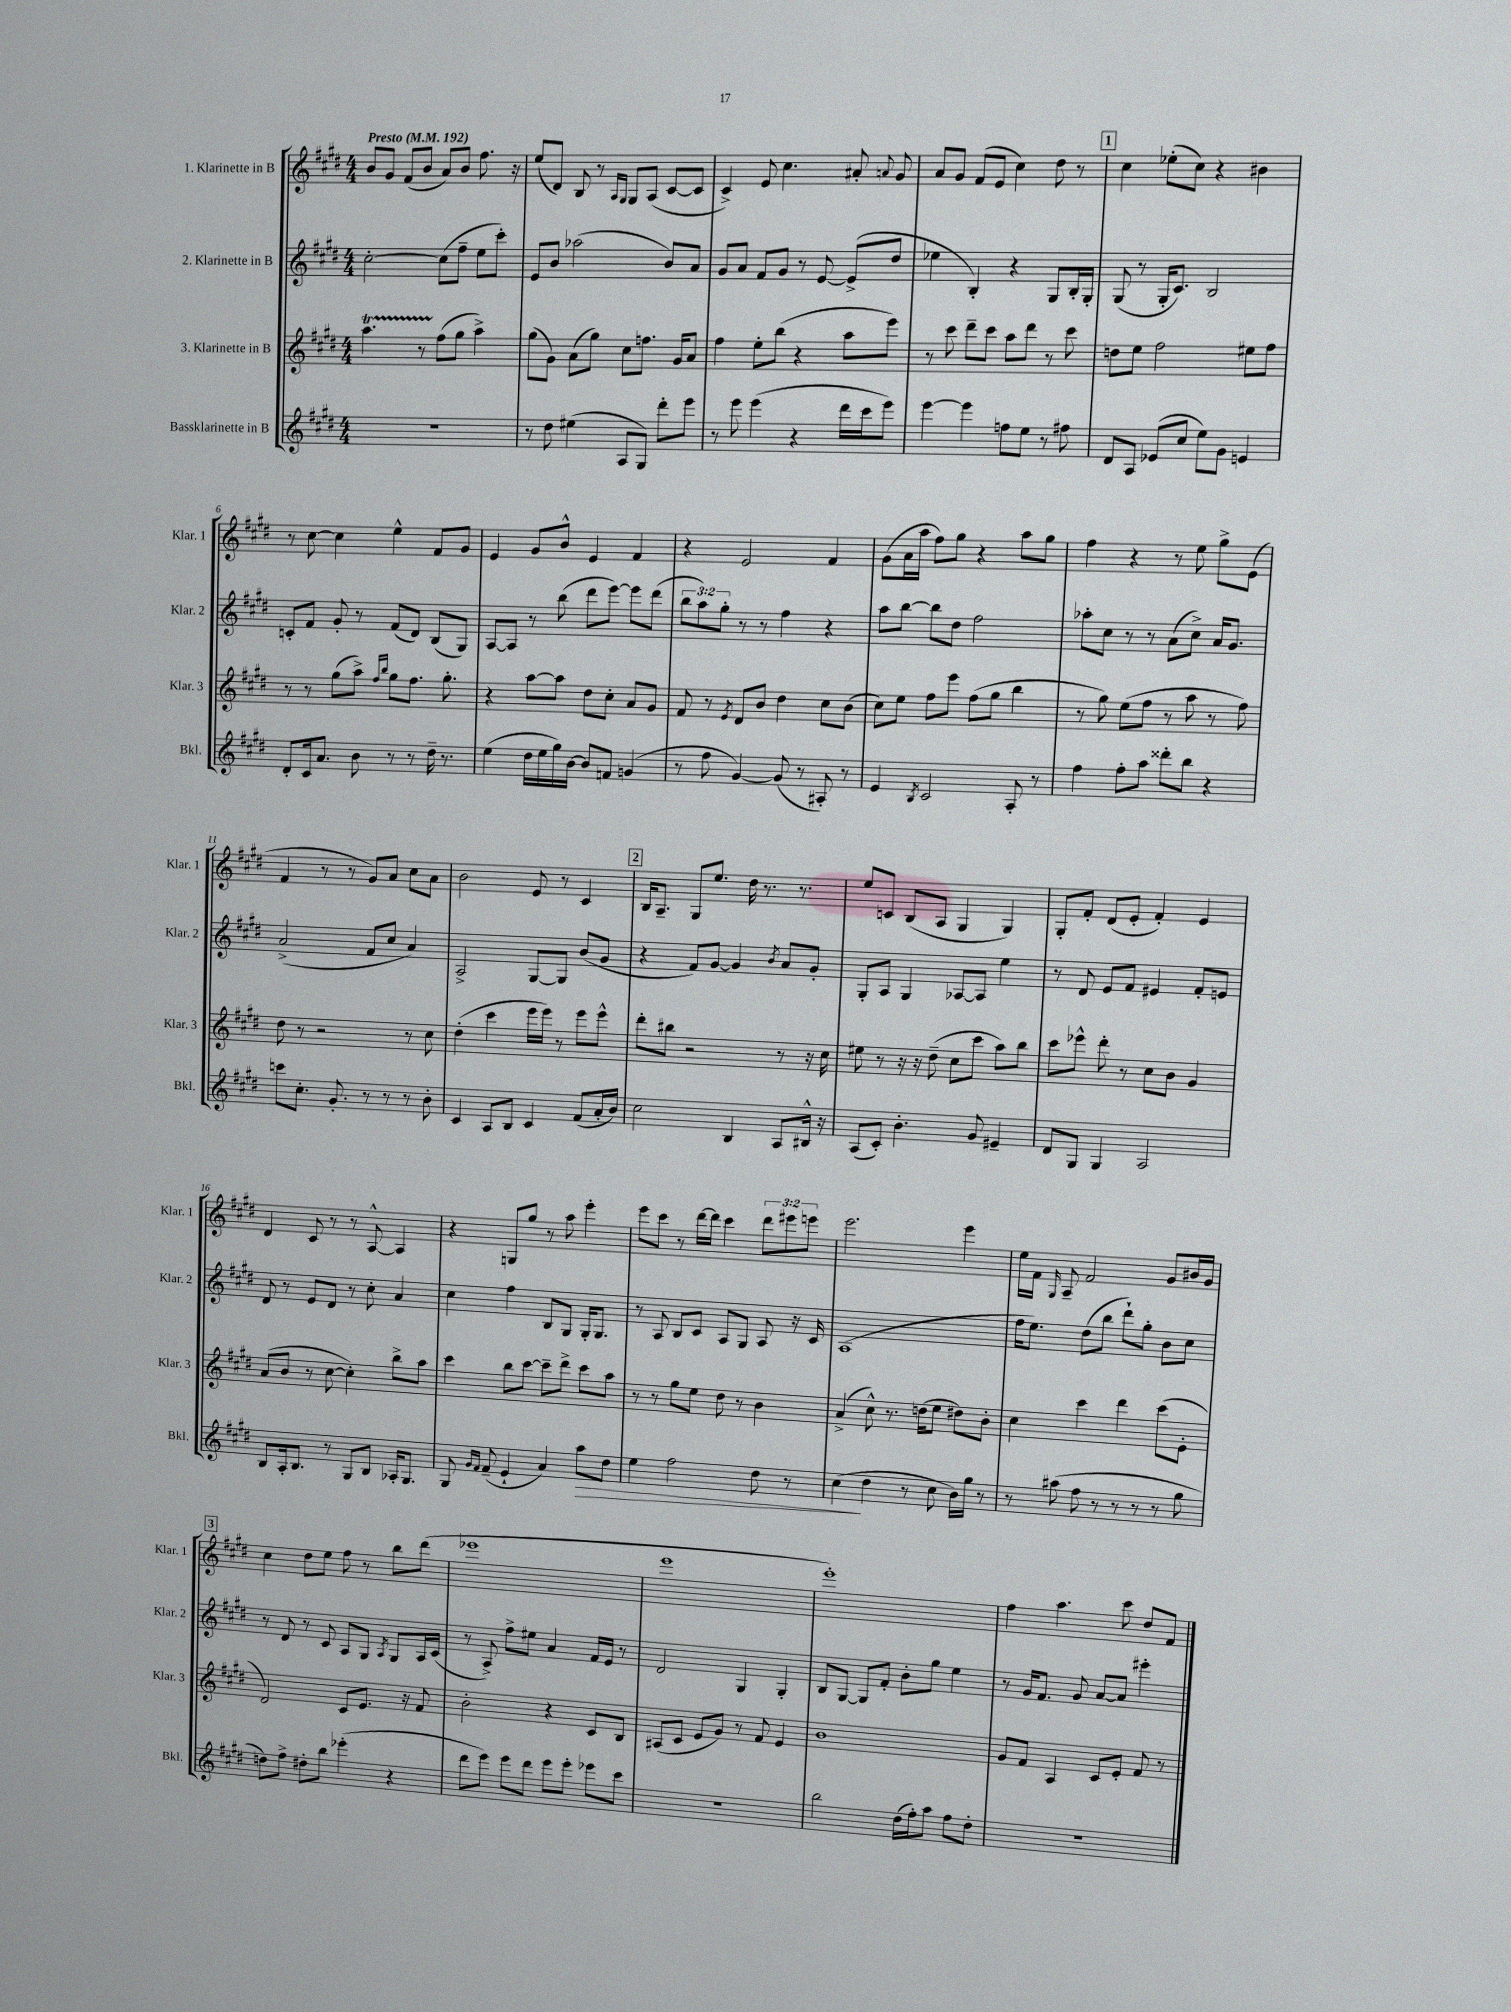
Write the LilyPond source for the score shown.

<<
\new StaffGroup <<
\new Staff = "s0" \with { instrumentName = "1. Klarinette in B" shortInstrumentName = "Klar. 1" } {
    \clef treble \key e \major \numericTimeSignature \time 4/4 \override Staff.TupletNumber.text = #tuplet-number::calc-fraction-text \tempo "Presto" 4 = 192
    \autoBeamOff b'8[ gis'8] fis'8[( b'8] a'8[) b'8] fis''8. r16 |
    e''8[( dis'8]) b8 r8 \grace { a16[ gis16] } gis8[ a8]( cis'8[~ cis'8] |
    cis'4->) e'8 cis''4. ais'8-. \appoggiatura { a'8 } gis'8 |
    a'8[ gis'8] fis'8[( e'8] cis''4) dis''8 r8 |
    \mark \markup { \box "1" } cis''4 ees''8[-.( cis''8]) r4 bis'4 |
    r8 cis''8~ cis''4 e''4-^ fis'8[ gis'8] |
    e'4 gis'8[ b'8]-^ e'4 fis'4 |
    r4 e'2 fis'4 |
    gis'8[( a'16 a''16] fis''8[) gis''8] r4 a''8[ gis''8] |
    fis''4 r4 r8 e''8 gis''8[-> e'8]( |
    fis'4 r8 r8 gis'8[) a'8] cis''8[ a'8] |
    b'2 e'8 r8 cis'4 |
    \mark \markup { \box "2" } b16[ a8.]-- gis8[ e''8.] dis''16 r8. r8. |
    e''8[ c'8] b8[( a8] gis4 gis4) |
    gis8[-. fis'8]-. dis'8[( e'8]-. fis'4-.) e'4 |
    dis'4 cis'8 r8 r8 a8~-^ a4 |
    r4 g8[ gis''8] r8 a''8 e'''4-. |
    e'''8[ cis'''8] r8 dis'''16[~ dis'''16] cis'''4 \tuplet 3/2 { dis'''8[ eis'''8 e'''8] } |
    e'''2. e'''4 |
    e''16[ fis'16] \grace { gis16 } a8-- fis'2 gis'8[ bis'16 gis'16] |
    \mark \markup { \box "3" } cis''4 dis''8[ e''8] fis''8 r8 b''8[ dis'''8]( |
    ees'''1 |
    e'''1 |
    e'''1-.) |
    fis''4 a''4. cis'''8 dis''8[ fis'8] \bar "|." |
}
\new Staff = "s1" \with { instrumentName = "2. Klarinette in B" shortInstrumentName = "Klar. 2" } {
    \clef treble \key e \major \numericTimeSignature \time 4/4 \override Staff.TupletNumber.text = #tuplet-number::calc-fraction-text
    \autoBeamOff cis''2~-. cis''8[( fis''8]-- e''8[ cis'''8]-.) |
    e'8[ b'8] aes''2( b'8[) a'8] |
    gis'8[ a'8] fis'8[ gis'8] r8 e'8~ e'8[->( dis''8] |
    ees''4 b4-.) r4 gis8[ b16-. gis16]-. |
    \mark \markup { \box "1" } gis8( r8 gis16[-. cis'8.]) b2 |
    c'8[-. fis'8] gis'8-. r8 fis'8[( dis'8]) b8[( gis8]) |
    a8[~ a8] r8 b''8( dis'''8[ e'''8]~) e'''8[ dis'''8]( |
    \tuplet 3/2 { b''8[ a''8) gis''8]-. } r8 r8 fis''4 r4 |
    a''8[ b''8]~ b''8[ dis''8] fis''2 |
    aes''8[-. cis''8] r8 r8 a'8[( cis''8]->) a'16[ gis'8.] |
    a'2->( fis'8[ cis''8] a'4) |
    a2-> gis8[~ gis8] b'8[( gis'8] |
    \mark \markup { \box "2" } r4 fis'8[) gis'8]~ gis'4 \acciaccatura { b'8 } a'8[ gis'8]-. |
    gis8[-. a8] gis4 aes8[~ aes8] e''4 |
    r8 dis'8 e'8[ fis'8] eis'4 fis'8[-. e'8] |
    dis'8 r8 e'8[ dis'8] r8 cis''8-. a'4 |
    cis''4 fis''4 b8[ gis8] gis16[-. gis8.] |
    r8 a8 b8[ cis'8] a8[ gis8] a8 r16 cis'16 |
    a1( |
    fis''16[ e''8.]) dis''8[( b''8] dis'''8[-!) gis''8]-. b'8[ cis''8] |
    \mark \markup { \box "3" } r8 dis'8 r8 cis'8 a8[ gis8] \acciaccatura { a8 } gis8[ a16 cis'16]( |
    r8 a8->) fis''8[-> eis''8] a'4 fis'16[ e'16] r8 |
    dis'2 gis4 gis4-. |
    b8[ gis8]~ gis8[ fis'8]-. b'8[-. gis''8] e''4 |
    r8 gis'16[ fis'8.] gis'8 a'8[~ a'8] eis'''4-. \bar "|." |
}
\new Staff = "s2" \with { instrumentName = "3. Klarinette in B" shortInstrumentName = "Klar. 3" } {
    \clef treble \key e \major \numericTimeSignature \time 4/4
    \autoBeamOff a''4.\startTrillSpan r8 fis''8[\stopTrillSpan( gis''8] a''4->) |
    gis''8[( gis'8]) a'8[( gis''8]) cis''8[ f''8.] gis'16[ a'8] |
    fis''4 e''8[-. b''8]( r4 a''8[ e'''8]) |
    r8 cis'''8 dis'''8[-- cis'''8] a''8[ dis'''8] r8 cis'''8 |
    \mark \markup { \box "1" } d''8[ e''8] fis''2 eis''8[ fis''8] |
    r8 r8 gis''8[( a''8]->) \grace { fis''16[ b''16] } gis''8[ fis''8.] gis''8.-. |
    r4 a''8[~ a''8] dis''8[ cis''8]-. a'8[ gis'8] |
    fis'8 r8 \acciaccatura { e'8 } dis'8[ b'8] dis''4 cis''8[ b'8]( |
    cis''8[) e''8] fis''8[ e'''8] fis''8[( gis''8] b''4 |
    r8 gis''8) e''8[( fis''8] r8 a''8 r8 fis''8) |
    dis''8 r8 r2 r8 cis''8 |
    dis''4-.( cis'''4 e'''16[ e'''16]) r8 e'''8[ e'''8]-^ |
    \mark \markup { \box "2" } dis'''8[-. bis''8] r2 r8 r16 cis''16 |
    eis''8 r8 r16 r16 dis''8--( cis''8[ cis'''8] a''8[) b''8] |
    cis'''8[ ees'''8]-^ dis'''8-. r8 cis''8[ b'8] gis'4 |
    a'8[( b'8] r8 cis''8~ cis''4-.) b''8[-> a''8] |
    cis'''4 b''8[ cis'''8]~ cis'''8[-- dis'''8]-> cis'''8[ a''8] |
    r8 r8 gis''8[ e''8] dis''8 r8 b'4 |
    a'4->( cis''8-^) r8. d''16[( e''8] dis''8[) b'8]-. |
    cis''4 cis'''4 dis'''4 cis'''8[( e'8]-. |
    \mark \markup { \box "3" } dis'2) cis'8[ e'8.] r16 fis'8 |
    b'2-. r4 cis'8[ b8] |
    ais8[( cis'8] e'8[ gis'8]) r8 fis'8 e'4 |
    b'1 |
    gis'8[ fis'8] a4 cis'8[ e'8]-. fis'8 r8 \bar "|." |
}
\new Staff = "s3" \with { instrumentName = "Bassklarinette in B" shortInstrumentName = "Bkl." } {
    \clef treble \key e \major \numericTimeSignature \time 4/4
    \autoBeamOff R1 |
    r8 dis''8 eis''4( a8[ gis8]) dis'''8[-. e'''8] |
    r8 e'''8 e'''4( r4 dis'''16[ cis'''16 e'''8]) |
    e'''4~ e'''4 f''8[ e''8] r8 fis''8 |
    \mark \markup { \box "1" } dis'8[ a8] ees'8[( cis''8] e''8[) gis'8] e'4 |
    dis'8[-. cis'16 a'8.] b'8 r8 r8 dis''16-- r8. |
    e''4( dis''16[ e''16 gis''16) b'16]~ b'8[ f'8] g'4( |
    r8 fis''8 gis'4~) gis'8( r8 ais8-.) r8 |
    e'4 \acciaccatura { b8 } cis'2 a8-. r8 |
    fis''4 fis''8[-. a''8] disis'''8[-. b''8] r4 |
    c'''8[ cis''8.]-. gis'8.-. r8 r8 r8 b'8-. |
    cis'4 a8[ b8] cis'4 fis'8[( a'16-. b'16]) |
    \mark \markup { \box "2" } cis''2 b4 a8[ bis16]-^ r16 |
    a8[( cis'8]-.) b'4.-. gis'8 eis'4-- |
    dis'8[ gis8] gis4 a2 |
    b8[ a16-. b8.] r8 gis8[ b8] aes16[-. gis8.] |
    gis8 \grace { gis'16[ fis'16] } fis'8--( e'4-! a'4) a''8[\> dis''8] |
    e''4 fis''2 dis''8 r8 |
    cis''4\!( dis''4 r8 cis''8 b'16[) gis''16] r8 |
    r8 ais''8( fis''8 r8 r8 r8 r8 gis''8 |
    \mark \markup { \box "3" } d''8[) fis''8]-> dis''8[-. b''8] ees'''4-.( r4 |
    dis'''8[ e'''8]) e'''8[ dis'''8] e'''8[ e'''8]-. ees'''8[ cis'''8] |
    R1 |
    b''2 dis''16[( fis''16-.) a''8] fis''8[ dis''8]-. |
    R1 \bar "|." |
}
>>
>>
